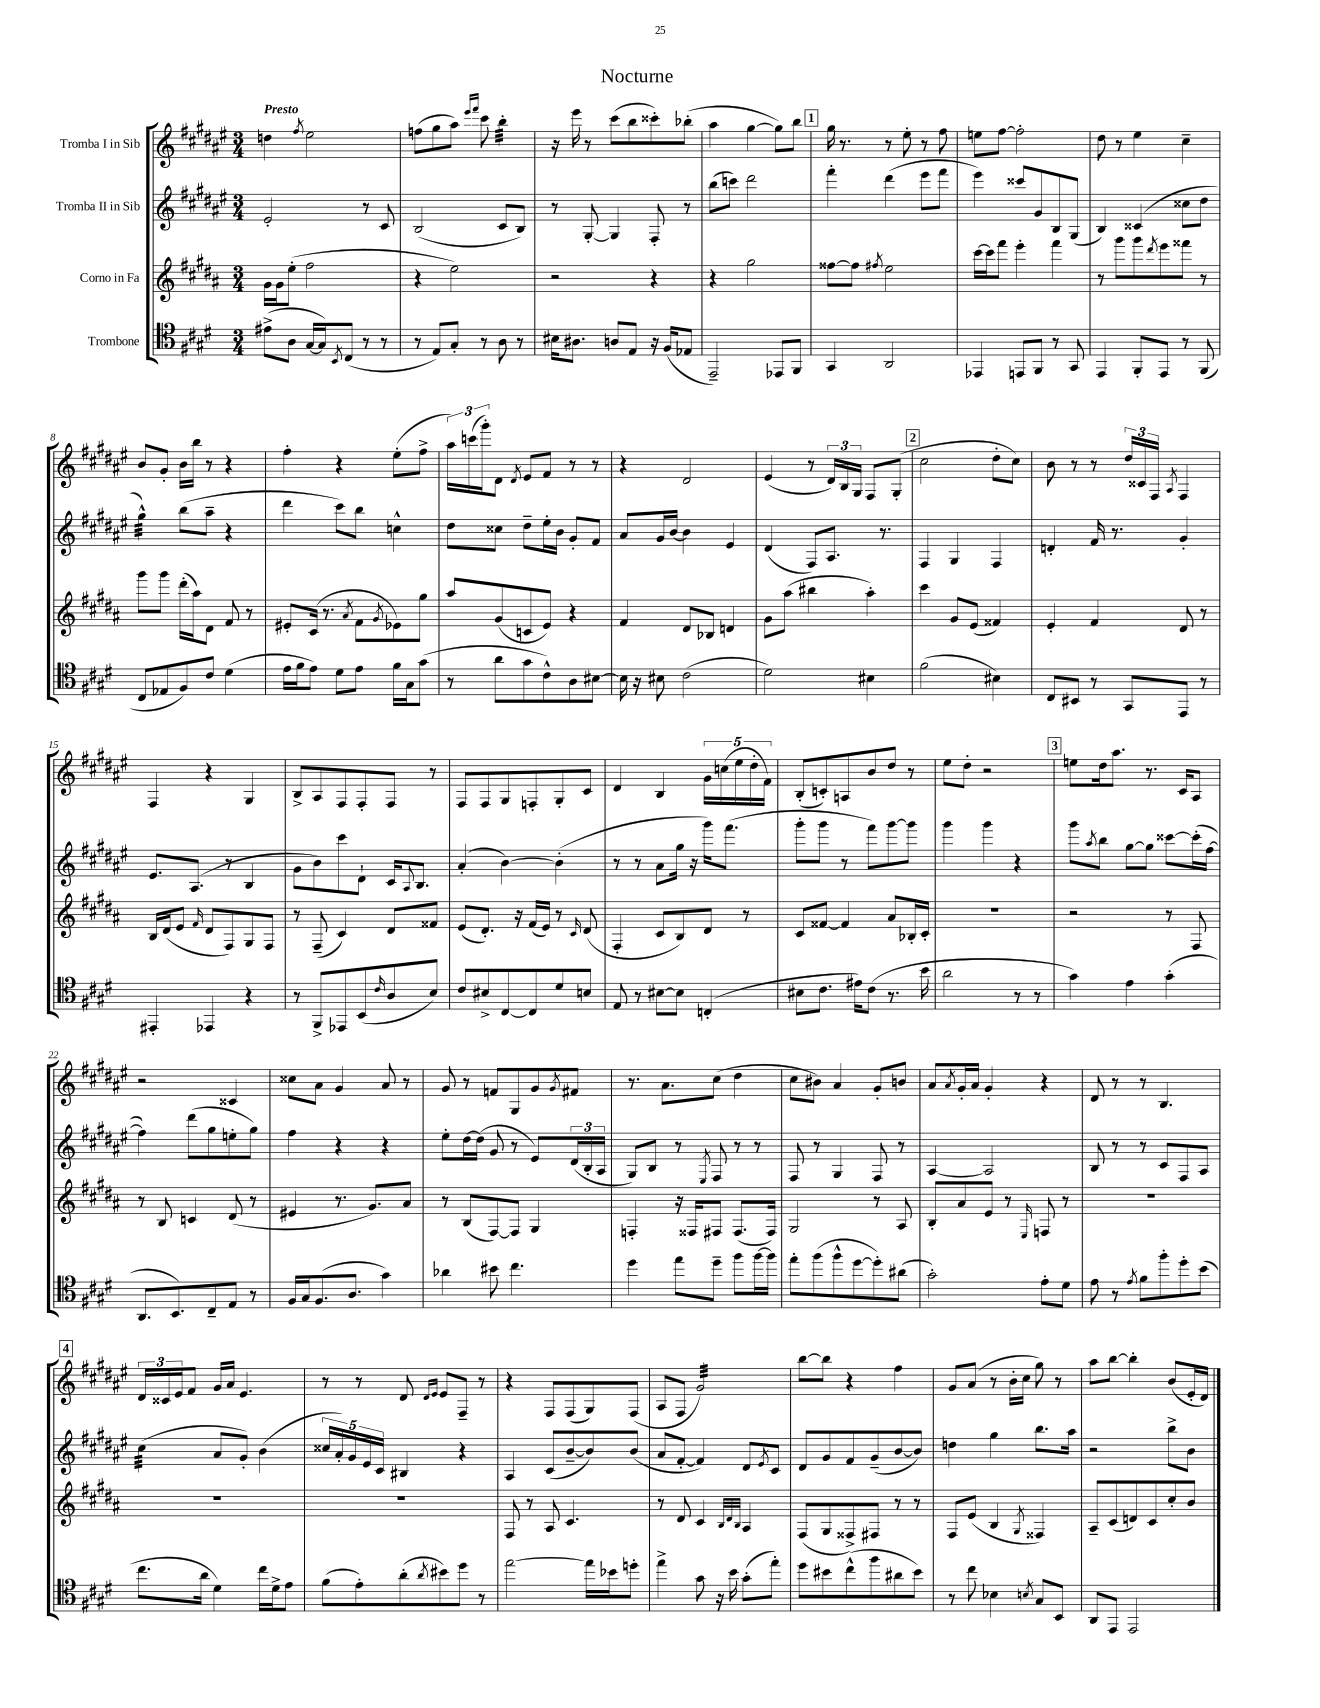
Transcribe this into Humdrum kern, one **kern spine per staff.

**kern	**kern	**kern	**kern
*staff4	*staff3	*staff2	*staff1
*clefC4	*clefG2	*clefG2	*clefG2
*k[f#c#g#d#]	*k[f#c#g#d#a#]	*k[f#c#g#d#a#e#]	*k[f#c#g#d#a#e#]
*M3/4	*M3/4	*M3/4	*M3/4
(8e#^\L	16g#\LL	2e#'/	4dd\
.	16g#\J	.	.
8A\J	(8ee'\J	.	.
.	.	.	8qff#/
[16G#/LL	2ff#\	.	2ee#\
16G#/]J)	.	.	.
8qBB/	.	.	.
(8C#/J	.	.	.
8r	.	8r	.
8r	.	8c#/	.
=	=	=	=
8r	4r	(2B/	(8ff\L
8E/L)	.	.	8gg#\
8G#'/J	2ee\)	.	8aa#\J)
.	.	.	16qqeee#/LL
.	.	.	16qqfff#/JJ
8r	.	.	8ccc#\
8A\	.	8c#/L	4bb'\
8r	.	8B/J)	.
=	=	=	=
16B#\LK	2r	8r	16r
8.A#\J	.	.	16eee#\
.	.	[8G#'/	8r
8A/L	.	4G#/]	(8ccc#\L
8E/J	.	.	8bb\
16r	4r	8F#'/	8ccc##'\)
(16F#/LK	.	.	.
8E-/J	.	8r	(8bb-'\J
=	=	=	=
2EE~/)	4r	(8bb\L	4aa#\
.	.	8ccc\J)	.
.	2gg#\	2ddd#\	[4gg#\
8EE-/L	.	.	8gg#\]L)
8FF#/J	.	.	8bb\J
=	=	=	=
4GG#/	[8ff##\L	4fff#'\	16gg#\
.	.	.	8.r
.	8ff##\]J	.	.
.	8qff#/	.	.
2AA/	2ee\	(4ddd#\	8r
.	.	.	8ee#'\
.	.	8eee#\L	8r
.	.	8fff#\J	8ff#\
=	=	=	=
4EE-/	[16ccc#\LL	4eee#\)	8ee\L
.	16ccc#\]J	.	.
.	8fff#\J	.	[8ff#\J
8EE/L	4eee'\	8ccc##/L	2ff#'\]
8FF#/J	.	8g#/	.
8r	4fff#\	8B/	.
8GG#/	.	(8G#/J	.
=	=	=	=
4EE/	8r	4B/)	8dd#\
.	8ggg#\L	.	8r
8FF#'/L	8ggg#\	(4c##/	4ee#\
.	8qddd#/	.	.
8EE/J	8eee\	.	.
8r	8fff##\J	8cc##\L	4cc#~\
(8FF#/	8r	8dd#\J	.
=	=	=	=
8C#/L	8ggg#\L	4gg#^^\)	8b/L
8E-/	8ggg#\J	.	8g#'/J
8F#/)	(16ddd#'\LL	(8bb\L	16b\LL
.	16aa#\J)	.	16bb\JJ
8c#/J	8d#\J	8aa#~\J	8r
(4d#\	8f#/	4r	4r
.	8r	.	.
=	=	=	=
16e\LL	8e#'/L	4ddd#\	4ff#'\
16f#\J	.	.	.
8e\J)	(16c#/Jk	.	.
.	8.r	.	.
8d#\L	.	8ccc#\L)	4r
.	8qa#/	.	.
8e\J	8f#\L	8bb\J	.
.	8qg#/	.	.
16f#\LL	8e-\)	4cc^^\	(8ee#'\L
16G#\J	.	.	.
(8g#\J	8gg#\J	.	8ff#^\J
=	=	=	=
8r	8aa#/L	8dd#\L	24aa#\LL)
.	.	.	(24ccc\
.	.	.	24ggg#'\J)
8a\L	(8g#/	8cc##\J	8d#\J
.	.	.	8qd#/
8g#\	8c/	8dd#~\L	8e#/L
8c#^^\)	8e/J)	16ee#'\L	8f#/J
.	.	16b\JJ	.
8A\	4r	8g#'/L	8r
[8B#\J	.	8f#/J	8r
=	=	=	=
16B#\]	4f#/	8a#/L	4r
16r	.	.	.
8B#\	.	16g#/L	.
.	.	[16b/JJ	.
(2c#\	8d#/L	4b\]	2d#/
.	8B-/J	.	.
.	4d/	4e#/	.
=	=	=	=
2d#\)	8g#\L	(4d#/	(4e#/
.	(8aa#\J	.	.
.	4bb#\	8F#/L)	8r
.	.	8.A#/J	24d#/LL)
.	.	.	24B/
.	.	.	24G#/JJ
4B#\	4aa#'\)	.	8F#/L
.	.	8.r	.
.	.	.	(8G#'/J
=	=	=	=
(2f#\	4ccc#\	4F#/	2cc#\
.	8g#/L	4G#/	.
.	(8e/J	.	.
4B#\)	4f##/)	4F#/	8dd#'\L
.	.	.	8cc#\J)
=	=	=	=
8C#/L	4e'/	4d'/	8b\
8BB#/J	.	.	8r
8r	4f#/	16f#/	8r
.	.	8.r	.
8GG#/L	.	.	24dd#/LL
.	.	.	24c##/
.	.	.	24F#/JJ
.	.	.	8qA#/
8EE/J	8d#/	4g#'/	4F#/
8r	8r	.	.
=	=	=	=
4EE#'/	16B/LL	8.e#/L	4F#/
.	(16d#/J	.	.
.	8e/J	.	.
.	.	(8.A#/J	.
.	16qqf#/	.	.
4EE-/	8d#/L	.	4r
.	8F#/)	8r	.
4r	8G#/	4B/	4G#/
.	8F#/J	.	.
=	=	=	=
8r	8r	8g#\L	8B^/L
8FF#^/L	(8F#~/	8b\)	8A#/
8EE-/	4c#/)	8ccc#\	8F#/
(8BB/	.	8d#`\J	8F#'/
16qqc#/	.	.	.
8A/	8d#/L	16c#/LK	8F#/J
.	.	8qqA#/	.
.	.	8.B/J	.
8B/J)	8f##/J	.	8r
=	=	=	=
8c#/L	(8e/L	(4a#'/	8F#/L
8B#^/	8.d#'/J)	.	8F#/
[8C#/	.	[4b\)	8G#/
.	16r	.	.
8C#/]	(16f#/LL	.	8F'/
.	16e/JJ)	.	.
8d#/	8r	(4b'\]	8G#'/
.	16qqc#/	.	.
8B/J	(8d#/	.	8c#/J
=	=	=	=
8E/	4F#'/	8r	4d#/
8r	.	8r	.
[8B#\L	8c#/L	8a#\L	4B/
8B#\]J	8B/)	16gg#\Jk	.
.	.	16r	.
(4C'/	8d#/J	16ggg#\LK)	20g#\LL
.	.	.	(20cc\
.	.	(8.fff#\J	.
.	.	.	20ee#\
.	8r	.	.
.	.	.	20dd#'\
.	.	.	20f#\JJ)
=	=	=	=
8B#\L	8c#/L	8ggg#'\L	(8B'/L
8.c#\J	[8f##/J	8ggg#\J	8c'/)
.	4f##/]	8r	8A/
16e#\LK)	.	.	.
(8c#\J	.	8fff#\L)	8b/
8.r	8a#/L	[8ggg#\	8dd#/J
.	16B-'/L	8ggg#\]J	8r
16b\	16c#'/JJ	.	.
=	=	=	=
2a\	2.r	4ggg#\	8ee#\L
.	.	.	8dd#'\J
.	.	4ggg#\	2r
8r	.	4r	.
8r	.	.	.
=	=	=	=
4g#\)	2r	8ggg#\L	8ee\L
.	.	8qaa#/	.
.	.	8bb\J	16dd#\k
.	.	.	8.aa#\J
4e\	.	[8gg#\L	.
.	.	8gg#\]J	8.r
(4g#'\	8r	[8ccc##\L	.
.	.	.	16c#/LK
.	8F#/	(16ccc##'\]L	8A#/J
.	.	[16ff#\JJ	.
=	=	=	=
8.AA/L	8r	4ff#\])	2r
.	8B/	.	.
8.BB/)	.	.	.
.	4c/	(8ddd#\L	.
8C#~/	.	8gg#\	.
8E/J	(8d#/	8ee'\	4c##/
8r	8r	8gg#\J)	.
=	=	=	=
16F#/LL	4e#/	4ff#\	8cc##\L
16G#/J	.	.	.
(8.F#/	.	.	8a#\J
.	8.r	4r	4g#/
8.A/J	.	.	.
.	8.g#/L)	.	.
4g#\)	.	4r	8a#/
.	8a#/J	.	8r
=	=	=	=
4a-\	8r	8ee#'\L	8g#/
.	(8B/L	[16dd#\L	8r
.	.	(16dd#\]JJ	.
8b#\	[8F#/)	8g#/	8f/L
4.cc#\	8F#/]J	8r	8G#/
.	4G#/	8e#/L)	8g#/
.	.	.	8qg#/
.	.	(24d#/L	8f#/J
.	.	24B'/	.
.	.	24A#/JJ	.
=	=	=	=
4dd#\	4F'/	8G#/L)	8.r
.	.	8B/J	.
.	.	.	8.a#\L
8ee\L	16r	8r	.
.	16F##/LK	.	.
.	.	8qE#/	.
8dd#~\J	8F#/J	8F#/	(8cc#\J
8ff#\L	(8.F#/L	8r	4dd#\
[16ff#\L	.	8r	.
16ff#\]JJ	16F#/Jk)	.	.
=	=	=	=
8ee'\L	2G#/	8F#/	8cc#\L
(8ff#\	.	8r	8b#\J)
8ff#^^\	.	4G#/	4a#/
[8dd#\	.	.	.
8dd#'\])	8r	8F#/	8g#'/L
(8a#\J	8A#/	8r	8b/J
=	=	=	=
2g#'\)	8B'/L	[4A#/	8a#/L
.	.	.	8qa#/
.	8a#/	.	16g#'/L
.	.	.	16a#/JJ
.	8e/J	2A#/]	4g#'/
.	8r	.	.
.	16qqE/	.	.
8e'\L	8F/	.	4r
8d#\J	8r	.	.
=	=	=	=
8e\	2.r	8B/	8d#/
8r	.	8r	8r
8qe/	.	.	.
8f#\L	.	8r	8r
8ff#'\	.	8c#/L	4.B/
8dd#'\	.	8F#/	.
(8b\J	.	8A#/J	.
=	=	=	=
8.cc#\L	2.r	(4cc#\	24d#/LL
.	.	.	24c##/
.	.	.	24e#/J
.	.	.	8f#/J
16a\Jk	.	.	.
4d#\)	.	8a#/L	16g#/LL
.	.	.	16a#/JJ
.	.	8g#'/J)	4.e#/
16cc#\LL	.	(4b\	.
16d#^\J	.	.	.
8e\J	.	.	.
=	=	=	=
(8f#\L	2.r	20cc##/LL	8r
.	.	20a#'/)	.
.	.	20g#/	.
8e'\)	.	.	8r
.	.	20e#/	.
.	.	20c#/JJ	.
(8a'\	.	4B#/	8d#/
.	.	.	16qqd#/LL
8qa/	.	.	16qqe#/JJ
8b#\)	.	.	8e#/L
8dd#\J	.	4r	8F#~/J
8r	.	.	8r
=	=	=	=
[2ee\	8F#/	4A#/	4r
.	8r	.	.
.	8A#/	(8c#/L	8F#/L
.	4.c#/	[8b~/	(8F#/
16ee\]LL	.	8b/])	8G#/)
16b-\J	.	.	.
8dd'\J	.	(8b/J	(8F#/J
=	=	=	=
4ee^\	8r	8a#/L	8A#/L
.	8d#/	[8f#'/J	8F#/J
8g#\	4c#/	4f#/])	2g#/)
16r	.	.	.
16b\	.	.	.
.	32qqB/LLL	.	.
.	32qqd#/	.	.
.	32qqB/JJJ	.	.
(8g#'\L	4A#/	8d#/L	.
.	.	8qe#/	.
8ee'\J)	.	8c#/J	.
=	=	=	=
8dd#\L	(8F#/L	8d#/L	[8bb\L
8b#\	8G#/	8g#/	8bb\]J
(8cc#^^\	8F##^/)	8f#/	4r
8ff#\	8F#/J	(8g#~/	.
8a#\	8r	[8b/	4ff#\
8b#\J)	8r	8b/]J)	.
=	=	=	=
8r	8F#/L	4dd\	8g#/L
8cc#\	(8e/J	.	(8a#/J
4B-\	4B/	4gg#\	8r
.	.	.	16b'\LL
.	.	.	16cc#\JJ
8qB/	8qG#/	.	.
8G#/L	4F##/)	8.bb\L	8gg#\)
8BB/J	.	.	8r
.	.	16aa#\Jk	.
=	=	=	=
8AA/L	8A#~/L	2r	8aa#\L
8EE/J	(8c#/	.	[8bb\J
2EE/	8d/)	.	4bb'\]
.	8c#/	.	.
.	8cc#'/	8bb^\L	(8b/L
.	8b/J	8b\J	16e#'/L
.	.	.	16d#/JJ)
==	==	==	==
*-	*-	*-	*-
